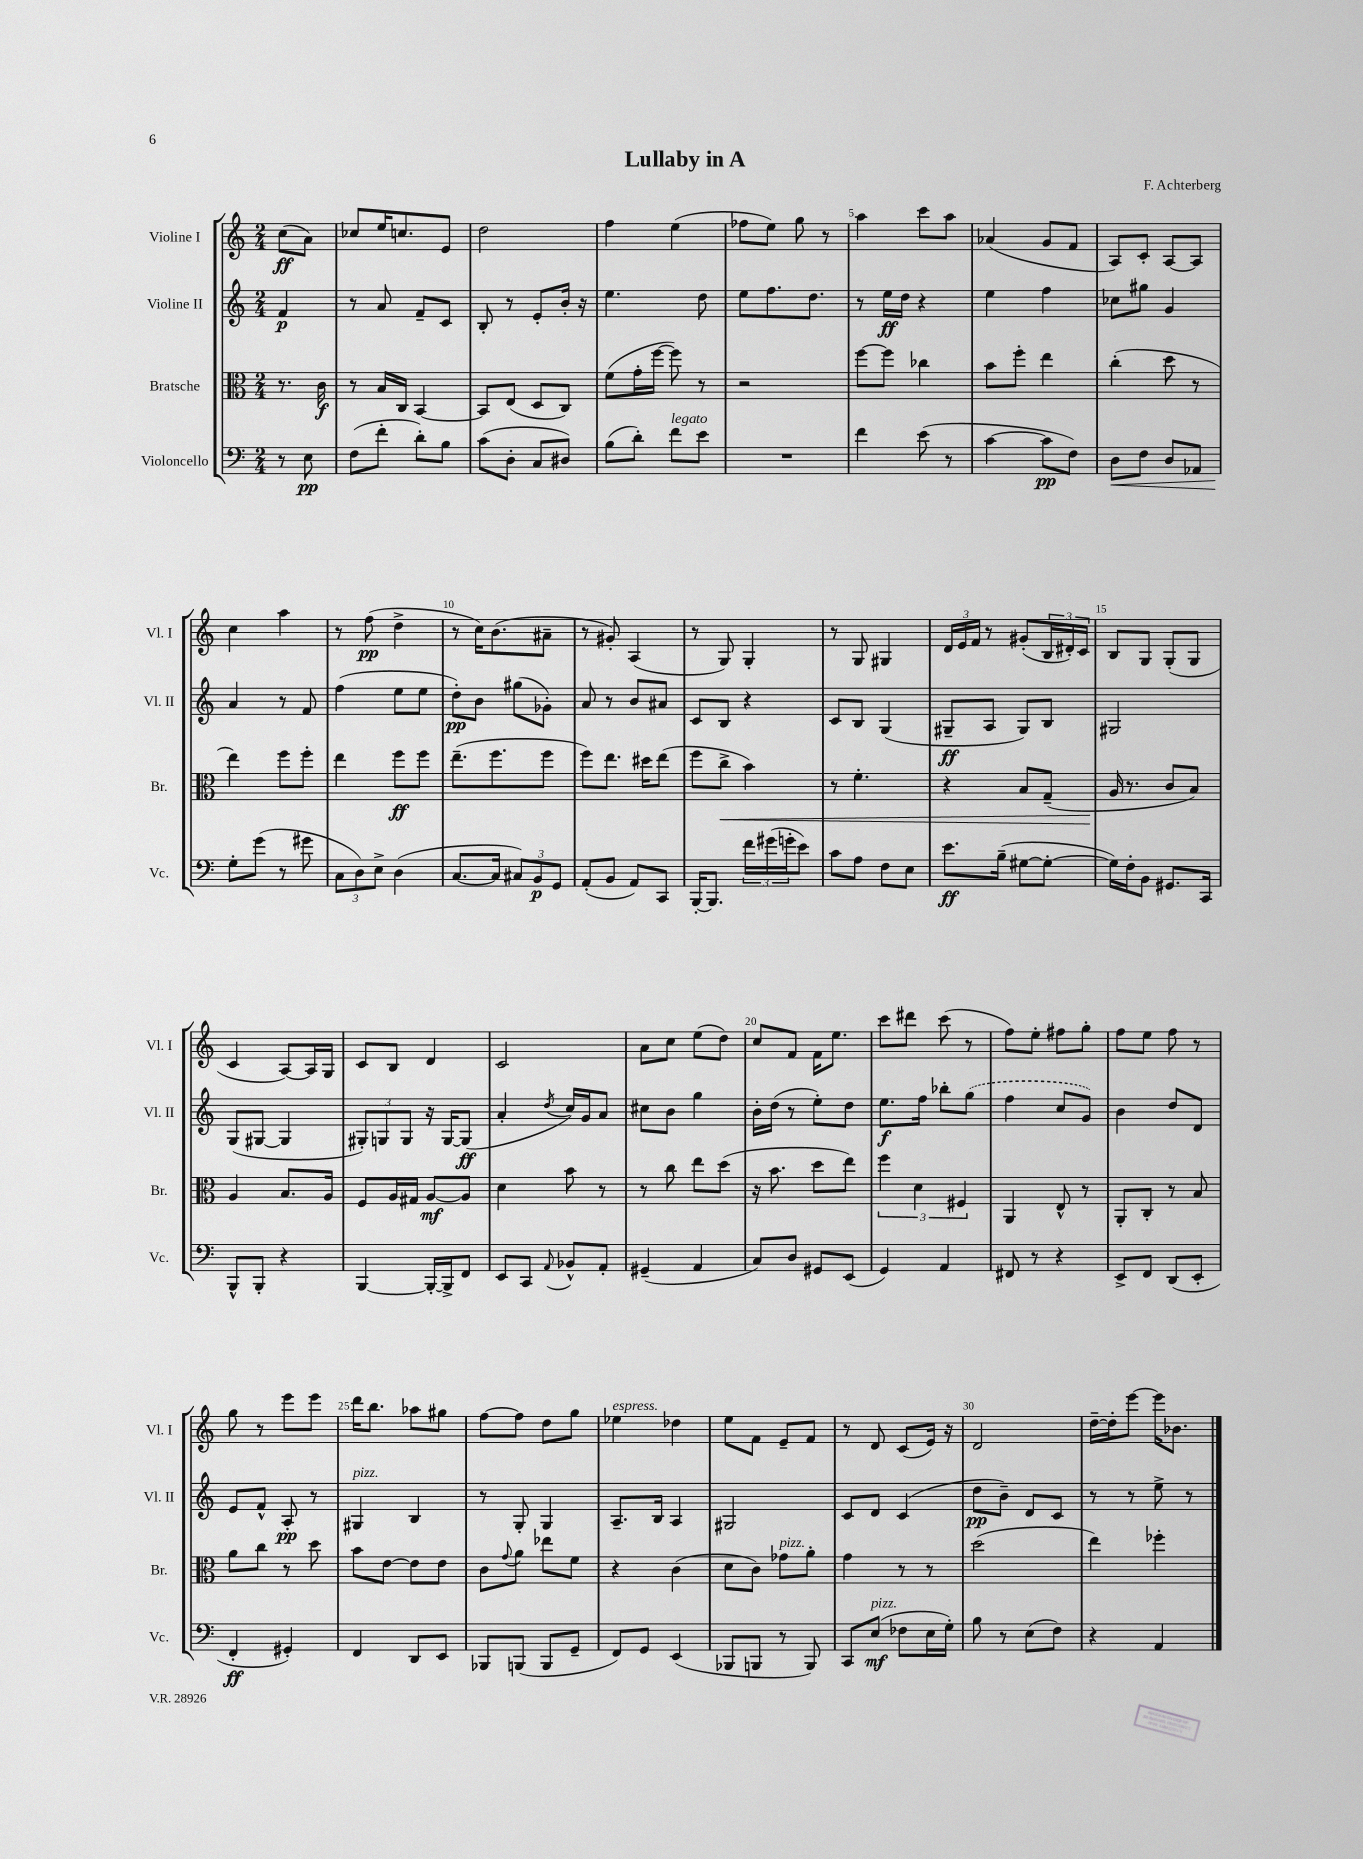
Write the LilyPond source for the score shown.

\header { title = "Lullaby in A" composer = "F. Achterberg" }
<<
\new StaffGroup <<
\new Staff = "s0" \with { instrumentName = "Violine I" shortInstrumentName = "Vl. I" } {
    \clef treble \key c \major \numericTimeSignature \time 2/4 \partial 4
    c''8\ff( a'8) |
    ces''8 e''16 c''8. e'8 |
    d''2 |
    f''4 e''4( |
    fes''8 e''8) g''8 r8 |
    a''4 c'''8 a''8 |
    aes'4( g'8 f'8 |
    a8) c'8-. a8~ a8 |
    c''4 a''4 |
    r8 f''8\pp( d''4-> |
    r8 c''16) b'8.( ais'8-- |
    r8 gis'8-.) a4( |
    r8 g8) g4-. |
    r8 g8 gis4 |
    \tuplet 3/2 { d'16 e'16 f'16 } r8 gis'8-.( \tuplet 3/2 { b16 dis'16-.) c'16 } |
    b8 g8 g8-.( g8 |
    c'4 a8~) a16 g16 |
    c'8 b8 d'4 |
    c'2 |
    a'8 c''8 e''8( d''8) |
    c''8 f'8 f'16 e''8. |
    c'''8 dis'''8 c'''8( r8 |
    f''8) e''8-. fis''8 g''8-. |
    f''8 e''8 f''8 r8 |
    g''8 r8 e'''8 e'''8 |
    d'''16 b''8. aes''8 gis''8 |
    f''8~ f''8 d''8 g''8 |
    ees''4^\markup { \italic "espress." } des''4 |
    e''8 f'8 e'8-- f'8 |
    r8 d'8 c'8( e'16) r16 |
    d'2 |
    d''16~-- d''16-. e'''8~ e'''16 bes'8. \bar "|." |
}
\new Staff = "s1" \with { instrumentName = "Violine II" shortInstrumentName = "Vl. II" } {
    \clef treble \key c \major \numericTimeSignature \time 2/4 \partial 4
    f'4\p |
    r8 a'8 f'8-- c'8 |
    b8-. r8 e'8-. b'16-. r16 |
    e''4. d''8 |
    e''8 f''8. d''8. |
    r8 e''16\ff d''16 r4 |
    e''4 f''4 |
    ces''8 gis''8 g'4 |
    a'4 r8 f'8 |
    f''4( e''8 e''8 |
    d''8-.\pp) b'8 gis''8( ges'8-.) |
    a'8 r8 b'8 ais'8 |
    c'8 b8 r4 |
    c'8 b8 g4( |
    gis8--\ff a8 gis8) b8 |
    gis2 |
    g8( gis8~ gis4 |
    \tuplet 3/2 { gis8-.) g8 g8 } r16 g16~ g8\ff( |
    a'4-. \acciaccatura { d''8 } c''16) g'16 a'8 |
    cis''8 b'8 g''4 |
    b'16-. d''16( r8 e''8-.) d''8 |
    e''8.\f f''16 bes''8-. \once \slurDashed g''8( |
    f''4 c''8 g'8) |
    b'4 d''8 d'8 |
    e'8 f'8-^ a8-.\pp r8 |
    gis4^\markup { \italic "pizz." } b4 |
    r8 g8-. g4 |
    a8.-- b16 a4 |
    gis2 |
    c'8 d'8 c'4( |
    d''8\pp b'8--) d'8 c'8 |
    r8 r8 e''8-> r8 \bar "|." |
}
\new Staff = "s2" \with { instrumentName = "Bratsche" shortInstrumentName = "Br." } {
    \clef alto \key c \major \numericTimeSignature \time 2/4 \partial 4
    r8. c'16\f |
    r8 b16 c16 b,4~ |
    b,8 e8( d8 c8) |
    f'8( g'16-. f''16~ f''8) r8 |
    r2 |
    f''8~ f''8 ces''4 |
    b'8 f''8-. e''4 |
    c''4-.( d''8 r8 |
    e''4) f''8 f''8-. |
    e''4 f''8\ff f''8 |
    e''8.--( f''8. f''8 |
    f''8) e''8. dis''16 e''8( |
    f''8 c''8->\< b'4) |
    r8 f'4.-. |
    r4 b8 g8--( |
    a16\! r8. c'8 b8) |
    a4 b8. a16 |
    f8 a16 gis16 a8~\mf a8 |
    d'4 b'8 r8 |
    r8 c''8 e''8 d''8( |
    r16 b'8. d''8 e''8) |
    \tuplet 3/2 { f''4 d'4 fis4 } |
    a,4 e8-^ r8 |
    a,8-. c8-. r8 b8 |
    a'8 c''8 r8 d''8 |
    b'8 e'8~ e'8 e'8 |
    c'8 \appoggiatura { g'8 } a'8 ees''8 f'8 |
    r4 c'4( |
    d'8 c'8) ges'8^\markup { \italic "pizz." } a'8-. |
    g'4 r8 r8 |
    d''2( |
    e''4) fes''4-. \bar "|." |
}
\new Staff = "s3" \with { instrumentName = "Violoncello" shortInstrumentName = "Vc." } {
    \clef bass \key c \major \numericTimeSignature \time 2/4 \partial 4
    r8 e8\pp |
    f8( f'8-. d'8-.) b8 |
    c'8( d8-. c8 dis8) |
    b8( d'8-.) f'8^\markup { \italic "legato" } e'8 |
    R2 |
    f'4 e'8( r8 |
    c'4~ c'8\pp f8) |
    d8\< f8 d8 aes,8 |
    g8-.\! g'8( r8 gis'8 |
    \tuplet 3/2 { c8 d8) e8-> } d4( |
    c8.~ c16 \tuplet 3/2 { cis8) b,8\p g,8 } |
    a,8-.( b,8 a,8) c,8 |
    b,,16~-. b,,8. \tuplet 3/2 { f'16 gis'16( g'16-. } e'8) |
    c'8 a8 f8 e8 |
    e'8.\ff b16--( gis8~ gis8~-. |
    gis16) f16-. b,8 gis,8. c,16 |
    b,,8-^ b,,8-. r4 |
    b,,4~ b,,16~-. b,,16-> f,8 |
    e,8 c,8 \appoggiatura { a,8 } bes,8-^ a,8-. |
    gis,4--( a,4 |
    c8) d8 gis,8 e,8( |
    g,4) a,4 |
    fis,8 r8 r4 |
    e,8-> f,8 d,8( e,8-. |
    f,4-.\ff gis,4-.) |
    f,4 d,8 e,8 |
    bes,,8 b,,8( b,,8 g,8-- |
    f,8) g,8 e,4( |
    bes,,8 b,,8 r8 b,,8) |
    c,8 e8\mf^\markup { \italic "pizz." }( fes8 e16 g16-.) |
    b8 r8 e8( f8) |
    r4 a,4 \bar "|." |
}
>>
>>
\layout { \context { \Score \override BarNumber.break-visibility = ##(#f #t #t) barNumberVisibility = #(every-nth-bar-number-visible 5) } }
